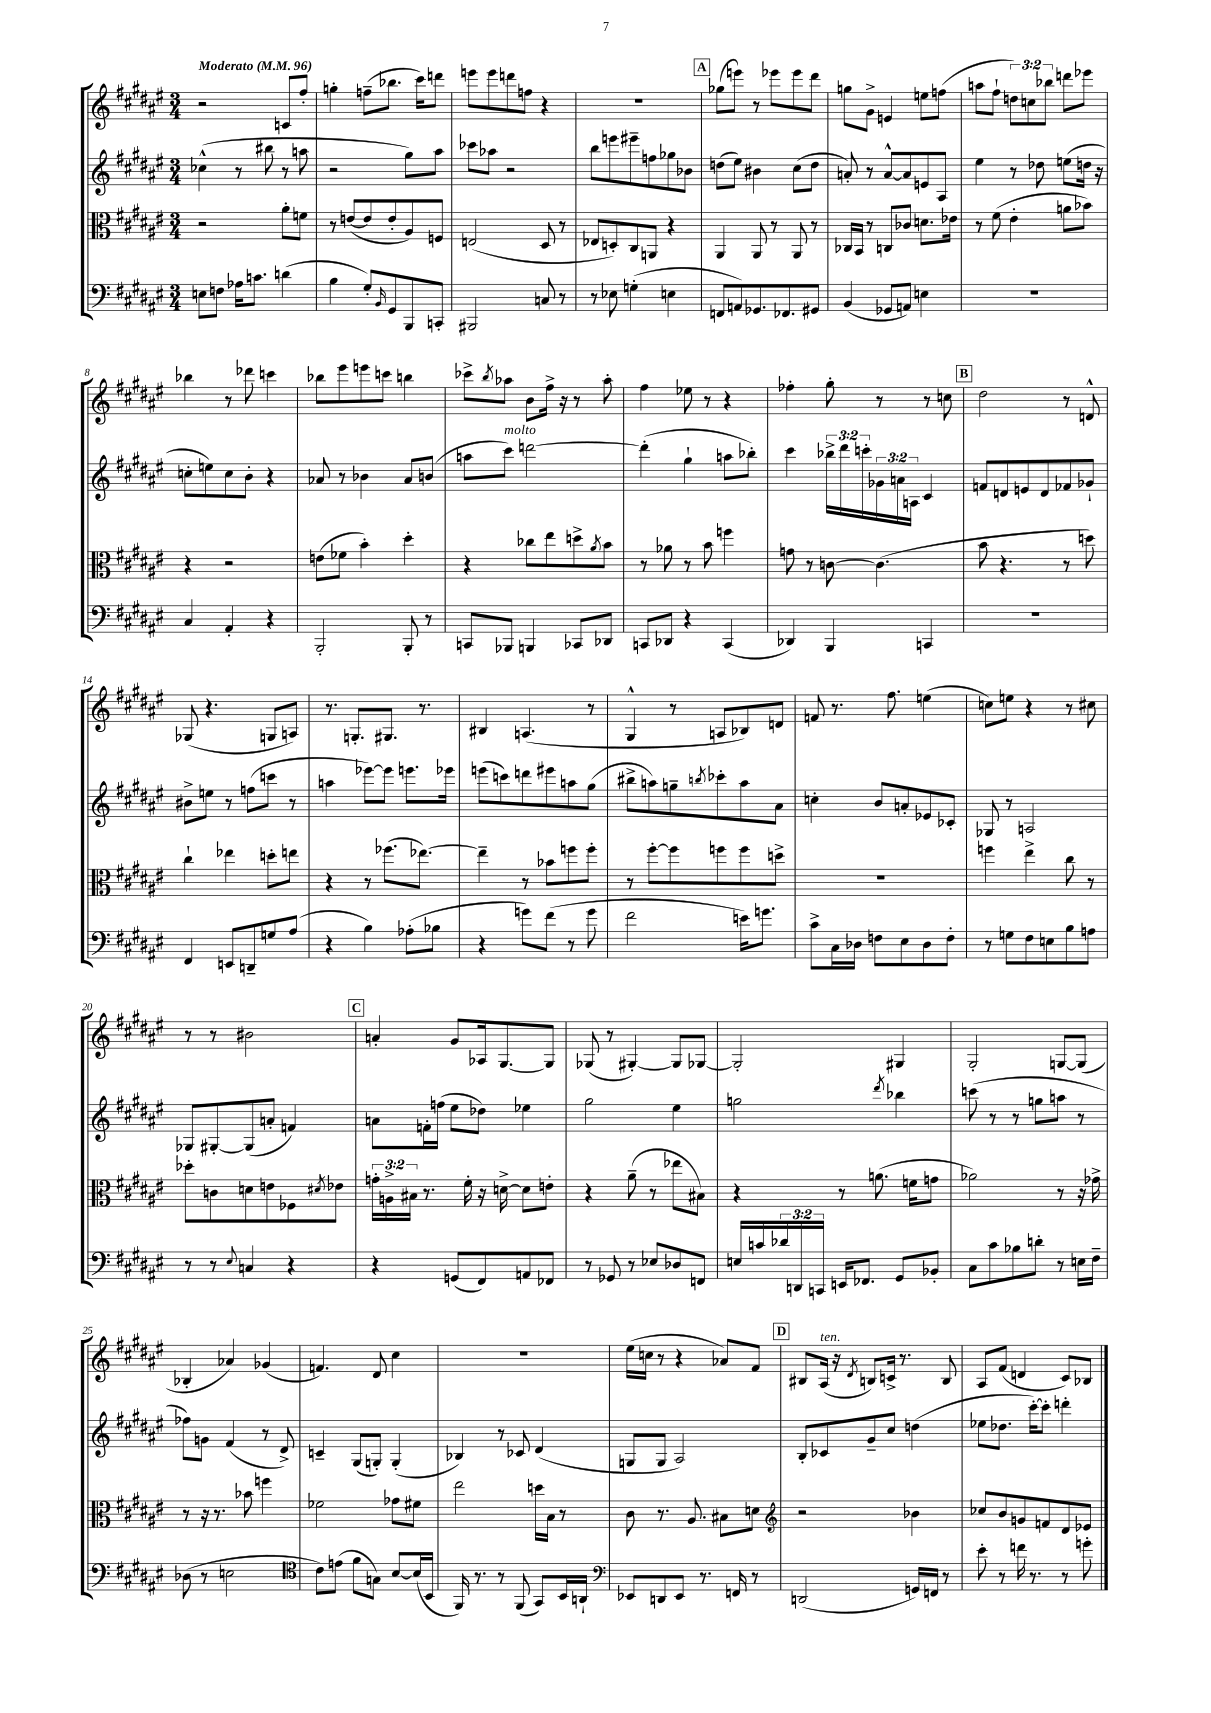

**kern	**kern	**kern	**kern
*staff4	*staff3	*staff2	*staff1
*clefF4	*clefC3	*clefG2	*clefG2
*k[f#c#g#d#a#e#]	*k[f#c#g#d#a#e#]	*k[f#c#g#d#a#e#]	*k[f#c#g#d#a#e#]
*M3/4	*M3/4	*M3/4	*M3/4
*MM96	*MM96	*MM96	*MM96
8E\L	2r	(4cc-^^\	2r
8F\J	.	.	.
16A-\LK	.	8r	.
8.c\J	.	.	.
.	.	8bb#\	.
(4d\	8a#'\L	8r	8c/L
.	8f\J	8aa\	8ff#'/J
=	=	=	=
4B\	8r	2r	4gg'\
.	([8e/L	.	.
8G#'/L)	8e/]	.	(8ff~\L
16qqBB/	.	.	.
8GG#/	8e'/	.	8.bb-\J
8BBB/	8A#/)	8gg#\L)	.
.	.	.	16ccc#\LK)
8CC'/J	8F/J	8aa#\J	8ddd\J
=	=	=	=
2BBB#/	(2E/	8ccc-\L	8eee\L
.	.	8aa-\J	8eee\
.	.	2r	8ddd\
.	.	.	8ff\J
8C/	8D#/	.	4r
8r	8r	.	.
=	=	=	=
8r	8E-/L	8bb\L	2.r
8E-\	8D'/)	8eee\	.
(4G'\	8C#/	8eee#~\	.
.	8AA/J	8ff\	.
4E\	4r	8gg-\	.
.	.	8b-\J	.
=	=	=	=
8FF/L	4AA#/	(8dd\L	(8gg-\L
8AA/)	.	8ee#\J)	8eee\J)
8.GG-/	8AA#/	4b#\	8r
.	8r	.	8eee-\L
8.FF-/	.	.	.
.	8AA#/	(8cc#\L	8eee-\
8GG#/J	8r	8dd\J	8ddd#\J
=	=	=	=
(4BB/	16C-/LL	8a'/)	8gg\L
.	16BB/JJ	.	.
.	8r	8r	8g#^\J
8GG-/L	8C/L	[8a^^/L	4e/
8AA/J)	8c-/J	8a/]	.
4E\	8.d\L	8e/	8ee\L
.	.	8A#/J	(8ff\J
.	16e-\Jk	.	.
=	=	=	=
2.r	8r	4ee#\	8aa\L
.	(8f#\	.	8ff#`\J
.	4e#'\	8r	12dd\L)
.	.	.	12cc\
.	.	8dd-\	.
.	.	.	12bb-\J
.	8a\L	(8ee\L	8ddd\L
.	8b-\J)	16dd\Jk	8eee-\J
.	.	16r	.
=	=	=	=
4C#/	4r	8cc'\L	4bb-\
.	.	8ee\)	.
4AA#'/	2r	8cc\	8r
.	.	8b'\J	8ddd-\
4r	.	4r	4ccc\
=	=	=	=
2BBB'/	(8e\L	8a-/	8bb-\L
.	8f-\J	8r	8eee#\
.	4b'\)	4b-\	8eee\
.	.	.	8ccc\J
8BBB'/	4dd#'\	8a-/L	4bb\
8r	.	(8b/J	.
=	=	=	=
8CC/L	4r	8aa\L	8ccc-^\L
.	.	.	8qbb/
8BBB-/J	.	8ccc#\J)	8aa-\J
4BBB/	8cc-\L	[2ddd\	8b\L
.	8ee#\	.	16ff#^\Jk
.	.	.	16r
8CC-/L	8dd^\	.	8r
.	8qa#/	.	.
8DD-/J	8b\J	.	8aa-'\
=	=	=	=
8CC/L	8r	(4ddd'\]	4ff#\
8DD-/J	8a-\	.	.
4r	8r	4gg#`\	8ee-\
.	8b\	.	8r
(4CC/	4ff\	8aa\L	4r
.	.	8bb-'\J)	.
=	=	=	=
4DD-/)	8g\	4ccc#\	4ff-'\
.	8r	.	.
4BBB/	[8c\	24bb-^\LL	8gg#'\
.	.	24ddd#\	.
.	.	24ccc'\	.
.	(4.c\]	24g-\	8r
.	.	24a\	.
.	.	24A\JJ	.
4CC/	.	4c#/	8r
.	.	.	8cc\
=	=	=	=
2.r	8b\	8f/L	2dd#\
.	4.r	8d/	.
.	.	8e/	.
.	.	8d/	.
.	8r	8f-/	8r
.	8dd\)	8g-`/J	8d^^/
=	=	=	=
4FF#/	4cc#`\	8b#^\L	(8G-/
.	.	8ee\J	4.r
8EE/L	4ee-\	8r	.
8DD~/	.	(8ff\L	.
8G/	8dd'\L	8ccc\J	8G/L
(8A#/J	8ee\J	8r	8A/J)
=	=	=	=
4r	4r	4aa\	8.r
.	.	.	8.G'/L
4B\)	8r	[8eee-\L)	.
.	(8.ff-\L	8eee-\]J	8.G#/J
(8A-'\L	.	8.eee\L	.
.	[8.ee-\J)	.	8.r
8B-\J	.	.	.
.	.	16eee-\Jk	.
=	=	=	=
4r	4ee-~\]	(8eee\L	4B#/
.	.	8ccc\)	.
8g\L)	8r	8ddd\	(4.A/
(8f#\J	8b-\L	8eee#\	.
8r	8ff\	8aa\	.
8g\	8ff'\J	(8gg#\J	8r
=	=	=	=
2f#\	8r	8bb#^\L	4G#^^/
.	[8ff#'\L	8aa\)	.
.	8ff#\]	8gg~\	8r
.	.	8qbb/	.
.	8ff\	8ccc-'\	8A/L
16e\LK)	8ff\	8aa\	8B-/)
8.g\J	.	.	.
.	8dd^\J	8a#\J	8d/J
=	=	=	=
8c#^\L	2.r	4cc'\	8f/
16C#\L	.	.	8.r
16D-\JJ	.	.	.
8F\L	.	8b/L	.
.	.	.	8.ff#\
8E#\	.	8a'/	.
8D-\	.	8e-/	(4ee\
8F'\J	.	8c-'/J	.
=	=	=	=
8r	4ff\	8G-/	8cc\L)
8G\L	.	8r	8ee\J
8F#\	4ee#^\	2A/	4r
8E\	.	.	.
8B\	8cc#\	.	8r
8A\J	8r	.	8cc#\
=	=	=	=
8r	8dd-'\L	8G-/L	8r
8r	8c\	[8G#'/	8r
8qqE#/	.	.	.
4C/	8d\	(8G#/]	2b#\
.	8e\	8a'/J	.
4r	8F-\	4f/)	.
.	8qd#/	.	.
.	8e-\J	.	.
=	=	=	=
4r	24g'\LL	8a\L	4a'/
.	24A^\	.	.
.	24B#\JJ	.	.
.	8.r	16f'\L	.
.	.	(16ff\JJ	.
(8GG/L	.	8ee#\L	8g#/L
.	16f#'\	.	.
8FF#/)	16r	8dd-\J)	16A-/k
.	[16d^\	.	[8.G#/
8AA/	8d\]L	4ee-\	.
8FF-/J	8e'\J	.	8G#/]J
=	=	=	=
8r	4r	2gg#\	(8G-/
8GG-/	.	.	8r
8r	(8a#~\	.	[4G#'/)
8E-/L	8r	.	.
8D-/	8ee-\L	4ee#\	8G#/]L
8FF/J	8B#\J)	.	[8G-/J
=	=	=	=
16E/LL	4r	2gg\	2G-'/]
16c/	.	.	.
24d-/	.	.	.
24DD/	.	.	.
24CC/JJ	.	.	.
16EE/LK	8r	.	.
8.FF-/J	.	.	.
.	(8.a\	.	.
.	.	8qddd#/	.
8GG#/L	.	4bb-\	4G#/
.	16f\LK	.	.
8BB-'/J	8g\J	.	.
=	=	=	=
8C#\L	2a-\)	(8ccc\	2G#'/
8c#\	.	8r	.
8B-\	.	8r	.
8d'\J	.	8gg\L	.
8r	8r	8aa\J	[8G/L
16E\LL	16r	8r	(8G/]J
16F#~\JJ	16g-^\	.	.
=	=	=	=
(8D-\	8r	8ff-\L)	4B-'/
8r	16r	8g\J	.
.	8.r	.	.
2E\	.	(4f#/	4a-/)
.	8b-\	.	.
.	4ff\	8r	(4g-/
.	.	8d#^/)	.
=	=	=	=
*clefC4	*	*	*
8c#\L)	2f-\	4c~/	4.f/)
(8e\J	.	.	.
8f#\L	.	(8G#/L	.
8G\J)	.	8G'/J)	8d#/
[8B/L	8g-\L	(4G'/	4cc#\
(16B/]L	8f#\J	.	.
16BB/JJ	.	.	.
=	=	=	=
16FF#/)	2ee#\	4B-/)	2.r
8.r	.	.	.
8r	.	8r	.
(8FF#/	.	8c-/	.
8GG#/L)	16dd\LL	(4d#/	.
.	16B\JJ	.	.
16BB/L	8r	.	.
16AA`/JJ	.	.	.
=	=	=	=
*clefF4	*	*	*
8EE-/L	8c#\	8G/L	(16ee#\LL
.	.	.	16cc\JJ
8DD/	8.r	8G/J	8r
8EE-/J	.	2A#/)	4r
.	8.A#/	.	.
8.r	.	.	.
.	8B#\L	.	8a-/L)
16FF/	.	.	.
8r	8d\J	.	8f#/J
=	=	=	=
*	*clefG2	*	*
(2DD/	2r	8B'/L	8B#/L
.	.	8c-/	(16A#/Jk
.	.	.	16r
.	.	.	8qd#/
.	.	8g#~/	8B/L)
.	.	8cc#/J	16c^/Jk
.	.	.	8.r
16GG/LL)	4b-\	(4dd\	.
16FF/JJ	.	.	.
8r	.	.	8B/
=	=	=	=
8e#'\	8cc-/L	8ee-\L	8A#/L
8r	8b/	8.dd-\J	(8f#/J
16f\	8g/	.	4d/
8.r	.	[16ccc#'\LK)	.
.	8f/	8ccc#'\]J	.
8r	8d#/	4ddd'\	8c#/L)
8g'\	8e-/J	.	8B-/J
==	==	==	==
*-	*-	*-	*-
